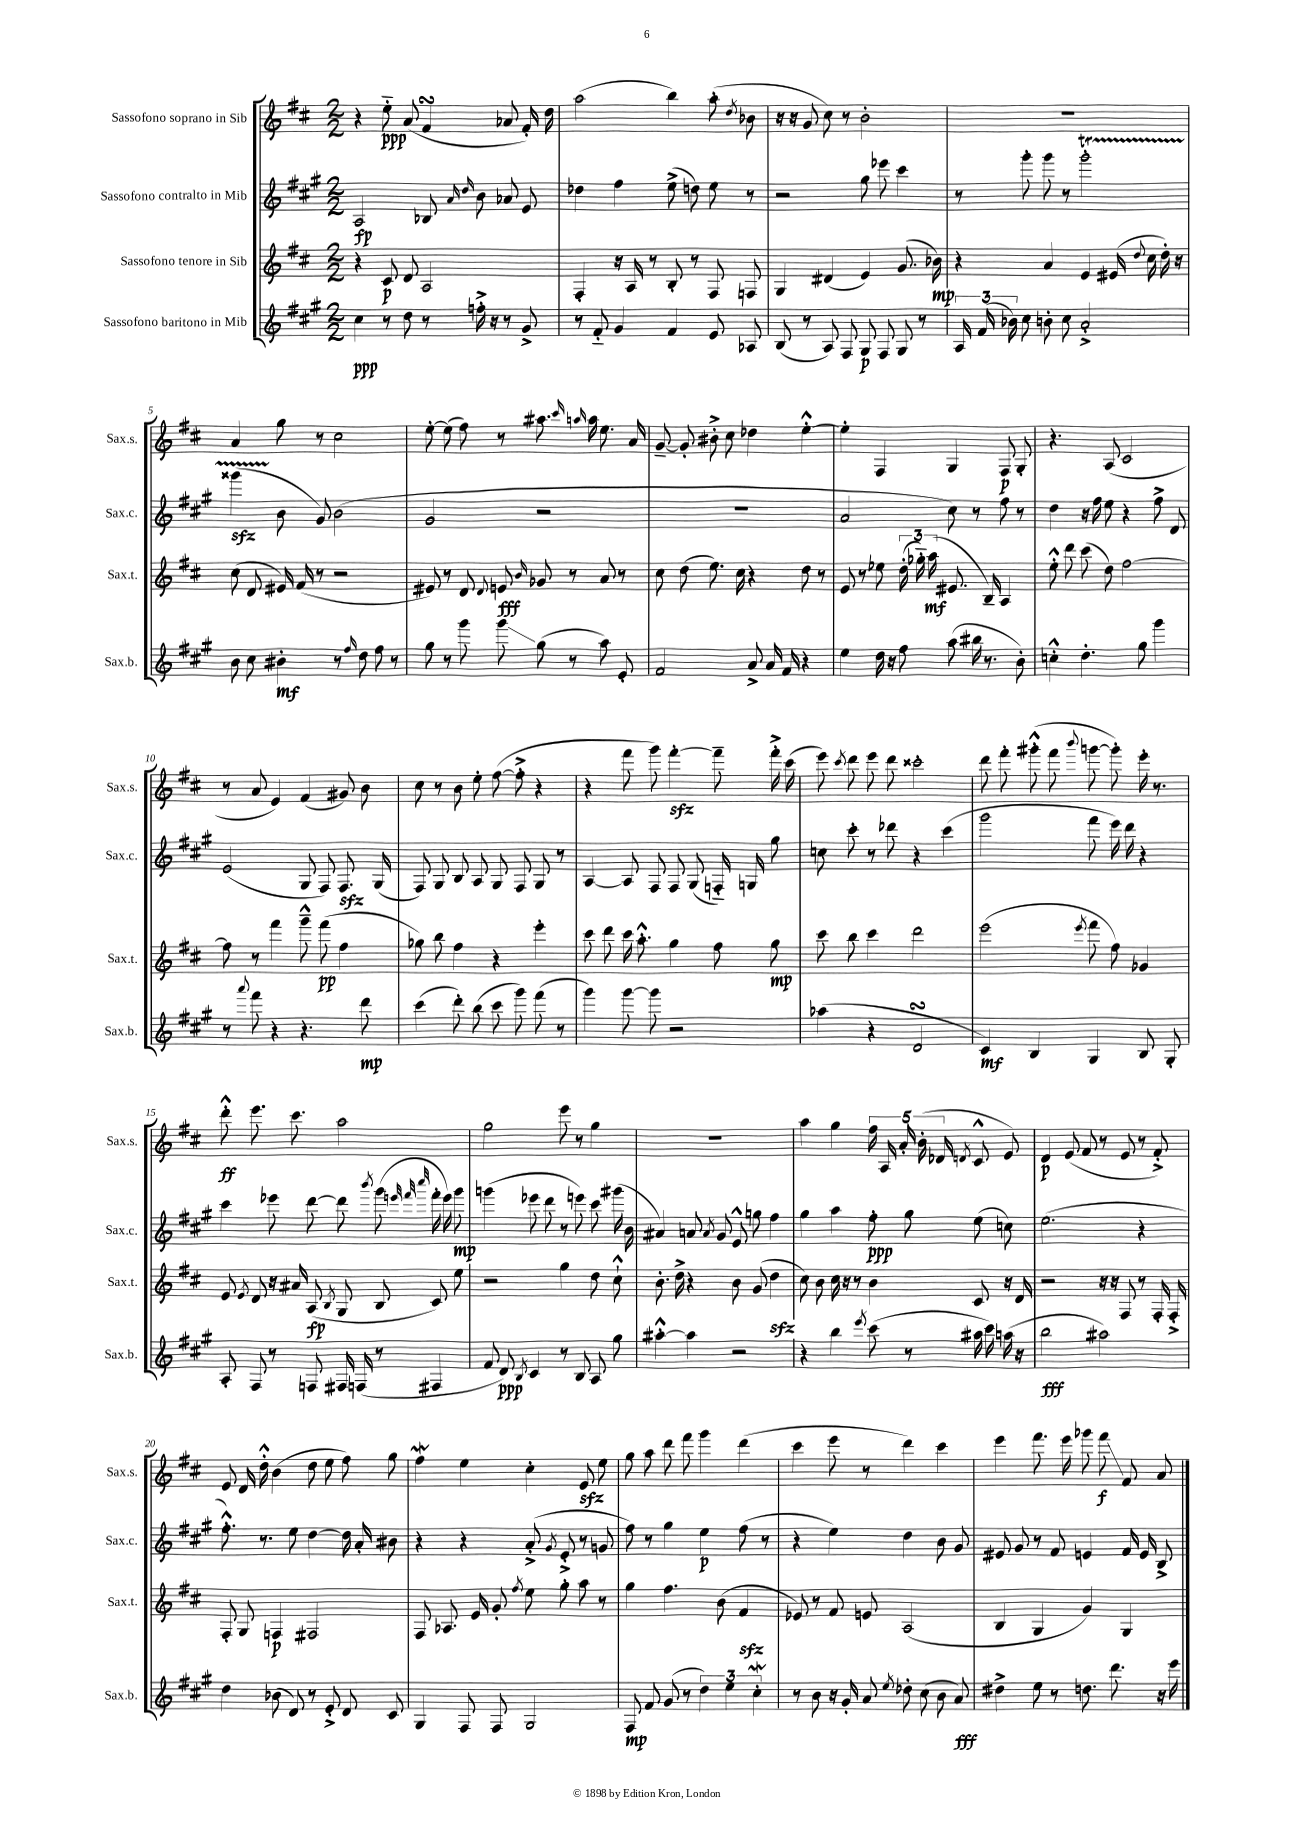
<<
\new StaffGroup <<
\new Staff = "s0" \with { instrumentName = "Sassofono soprano in Sib" shortInstrumentName = "Sax.s." } {
    \clef treble \key d \major \numericTimeSignature \time 2/2
    \autoBeamOff r4 e''8-_\ppp a'8( fis'4\turn aes'8 fis'16-.) d''16 |
    a''2( b''4) a''8-.( \acciaccatura { d''8 } bes'8 |
    r16 r16 g'8 cis''8) r8 b'2-. |
    R1 |
    a'4 g''8 r8 cis''2 |
    e''8~-. e''8( fis''8) r8 ais''8. \grace { cis'''16 a''16 } a''16 e''8. a'16 |
    g'8~-- g'8-. bis'8-.-> cis''8 des''4 e''4~-.-^ |
    e''4-. fis4 g4 fis8\p g8-. |
    r4. a8( cis'2 |
    r8 a'8 e'4) fis'4( gis'8) b'8 |
    cis''8 r8 b'8 e''8-. fis''8~( fis''8-.-> r4 |
    r4 fis'''8 g'''8) fis'''4~-.\sfz fis'''8-- fis'''16-.-> cis'''16( |
    e'''8) \acciaccatura { cis'''8 } d'''8 e'''8 d'''8 cisis'''2-. |
    d'''8 fis'''8-. gis'''8-.-^( fis'''8 \appoggiatura { b'''8 } g'''8~ g'''8-.) e'''16-. r8. |
    d'''8-.-^\ff e'''8. cis'''8. a''2 |
    g''2 e'''8 r8 g''4 |
    R1 |
    a''4 g''4 \tuplet 5/4 { fis''16 a16 a'16-. b'16-.( des'16 } \acciaccatura { d'8 } cis'8-^ e'8) |
    d'4\p e'8( fis'8 r8 e'8 r8 fis'8-.->) |
    e'8 d'16 d''16-.-^ b'4( d''8 e''8 fis''8) g''8 |
    fis''4\mordent e''4 cis''4-. e'8\sfz e''8 |
    g''8 a''8 d'''8 fis'''8 g'''4 d'''4( |
    cis'''4 e'''8 r8 d'''4) cis'''4 |
    e'''4 fis'''8. e'''16 ges'''8 fis'''8\glissando\f fis'8 a'8 \bar "|." |
}
\new Staff = "s1" \with { instrumentName = "Sassofono contralto in Mib" shortInstrumentName = "Sax.c." } {
    \clef treble \key a \major \numericTimeSignature \time 2/2
    \autoBeamOff a2\fp bes8 \grace { a'16 d''16 } b'8 aes'8 e'8 |
    des''4 fis''4 e''8->( d''8) e''8 r8 |
    r2 gis''8 ees'''8 cis'''4 |
    r8 gis'''8-. gis'''8 r8 gis'''2-.\startTrillSpan |
    gisis'''4\sfz( b'8\stopTrillSpan gis'8) b'2( |
    gis'2 r2 |
    R1 |
    a'2 cis''8) r8 fis''8 r8 |
    d''4 r16 fis''16 e''8 r4 fis''8-> d'8 |
    e'2( gis8 fis8) fis8.\sfz gis16( |
    fis8) gis8 b8 a8 gis8 fis8 gis8 r8 |
    a4~ a8 fis8 fis8 gis8( f16-_) g16 gis''8 |
    c''8 cis'''8-. r8 des'''8 r4 cis'''4( |
    gis'''2 fis'''8 e'''16) d'''16 r4 |
    cis'''4 ees'''8 d'''8~ d'''8 \acciaccatura { b'''8 } gis'''8( \grace { e'''32 fis'''32 cis''''32 } fis'''16-. e'''16) gis'''8\mp |
    g'''4( ees'''8 d'''8 r8 e'''8) cis'''8 gis'''16( b'16 |
    ais'4) a'8 \acciaccatura { a'8 } gis'8 e'8-^ g''8 fis''4 |
    gis''4 a''4 fis''8-.\ppp gis''8 e''8( c''8) |
    e''2.( r4 |
    fis''8.-.-^) r8. e''8 d''4~ d''16 a'16-. bis'8 |
    r4 r4 a'8-.->( \acciaccatura { gis'8 } e'8-.-> r8 g'8 |
    fis''8) r8 gis''4 e''4\p fis''8( r8 |
    r4 e''4) d''4 b'8 gis'8 |
    eis'8 gis'8 r8 fis'8 e'4 fis'16 e'16 b8-> \bar "|." |
}
\new Staff = "s2" \with { instrumentName = "Sassofono tenore in Sib" shortInstrumentName = "Sax.t." } {
    \clef treble \key d \major \numericTimeSignature \time 2/2
    \autoBeamOff r4 cis'8\p d'8 a2 |
    fis4-. r16 a16 r8 b8-. r8 fis8 f8 |
    g4 dis'4( e'4) g'8.( bes'16\mp) |
    r4 a'4 e'4 eis'16( \appoggiatura { d''8 } cis''16 d''16-.) r16 |
    cis''8( d'8 eis'16) fis'16( r8 r2 |
    eis'8) r8 d'8 \appoggiatura { d'8 } e'8\fff \grace { b'16 } ges'8 r8 a'8 r8 |
    cis''8 d''8( e''8.) cis''16 r4 d''8 r8 |
    e'8 r8 ees''8 \tuplet 3/2 { d''16-.( ges''16-_) a''16\mf( } eis'8. b16--) a4 |
    e''8-.-^ d'''8 cis'''8( d''8) fis''2~ |
    fis''8 r8 fis'''4 g'''8---^ fis'''8\pp( fis''4 |
    ges''8) b''8 fis''4 r4 e'''4-. |
    cis'''8 d'''8 cis'''16 a''8.-.-^ g''4 fis''8 g''8\mp |
    cis'''8 b''8 cis'''4 d'''2 |
    e'''2( \acciaccatura { e'''8 } fis'''8 fis''8) ges'4 |
    e'8 \acciaccatura { e'8 } d'8 r16 ais'16 a8\fp( \acciaccatura { b8 } g8 b8 cis'8) e''8 |
    r2 g''4 d''8 cis''8-!-^ |
    b'8.-. d''16-> r4 b'8 g'8( d''4\sfz |
    cis''8) b'8 cis''16 r16 r8 b'4 cis'8 r16 d'16 |
    r2 r16 r16 fis8 r8 fis16-. fis16-.-> |
    fis8-. g8 f4\p fis2 |
    fis8 aes8. e'16 g'8-. \acciaccatura { fis''8 } e''8 g''8-. a''8 r8 |
    g''4 fis''4. b'8( fis'4\sfz |
    ees'8) r8 fis'8 e'8 a2( |
    b4 g4 g'4) g4 \bar "|." |
}
\new Staff = "s3" \with { instrumentName = "Sassofono baritono in Mib" shortInstrumentName = "Sax.b." } {
    \clef treble \key a \major \numericTimeSignature \time 2/2
    \autoBeamOff cis''4\ppp r8 d''8 r8 f''16-.-> r16 r8 gis'8-> |
    r8 fis'8-_ gis'4 fis'4 e'8 aes8 |
    b8( r8 a8) fis8 gis8\p fis8 gis8 r8 |
    \tuplet 3/2 { a16 fis'16( bes'16) } cis''8 b'8-. cis''8 a'2-.-> |
    b'8 cis''8 bis'4-.\mf r8 \grace { fis''16 } d''8 fis''8 r8 |
    gis''8 r8 gis'''8 gis'''8\glissando gis''8( r8 a''8) e'8-. |
    fis'2 a'8-> a'16 fis'16 r4 |
    e''4 d''16 r16 fis''8 a''8( bis''16 r8. b'8-.) |
    c''4-.-^ d''4.-. gis''8 gis'''4 |
    r8 \appoggiatura { a'''8 } fis'''8 r4 r4. d'''8\mp |
    cis'''4( d'''8-.) b''8( cis'''8 gis'''8) fis'''8( r8 |
    gis'''4) gis'''8~ gis'''8 r2 |
    aes''4( r4 d'2\turn |
    cis'4\mf) b4 gis4 b8 gis8-. |
    a8-. fis8 r8 f8 fis16 f16( r8 fis4 |
    fis'8 d'8\ppp) \acciaccatura { b8 } cis'4 r8 b8 a8 gis''8 |
    ais''4~-.-^ ais''4 r2 |
    r4 b''4 \acciaccatura { e'''8 } cis'''8( r8 ais''16 cis'''16) a''16( r16 |
    b''2\fff ais''2) |
    d''4 bes'8( d'8) r8 e'8-.-> d'8 cis'8 |
    gis4 fis8 fis8 gis2 |
    fis8\mp fis'8 gis'8( r8 \tuplet 3/2 { d''4) e''4 cis''4-.\mordent } |
    r8 b'8 r16 gis'16-. a'8 \acciaccatura { e''8 } des''8-. cis''8( b'8 a'8\fff) |
    dis''4-> e''8 r8 d''8. d'''8. r16 e'''16 \bar "|." |
}
>>
>>
